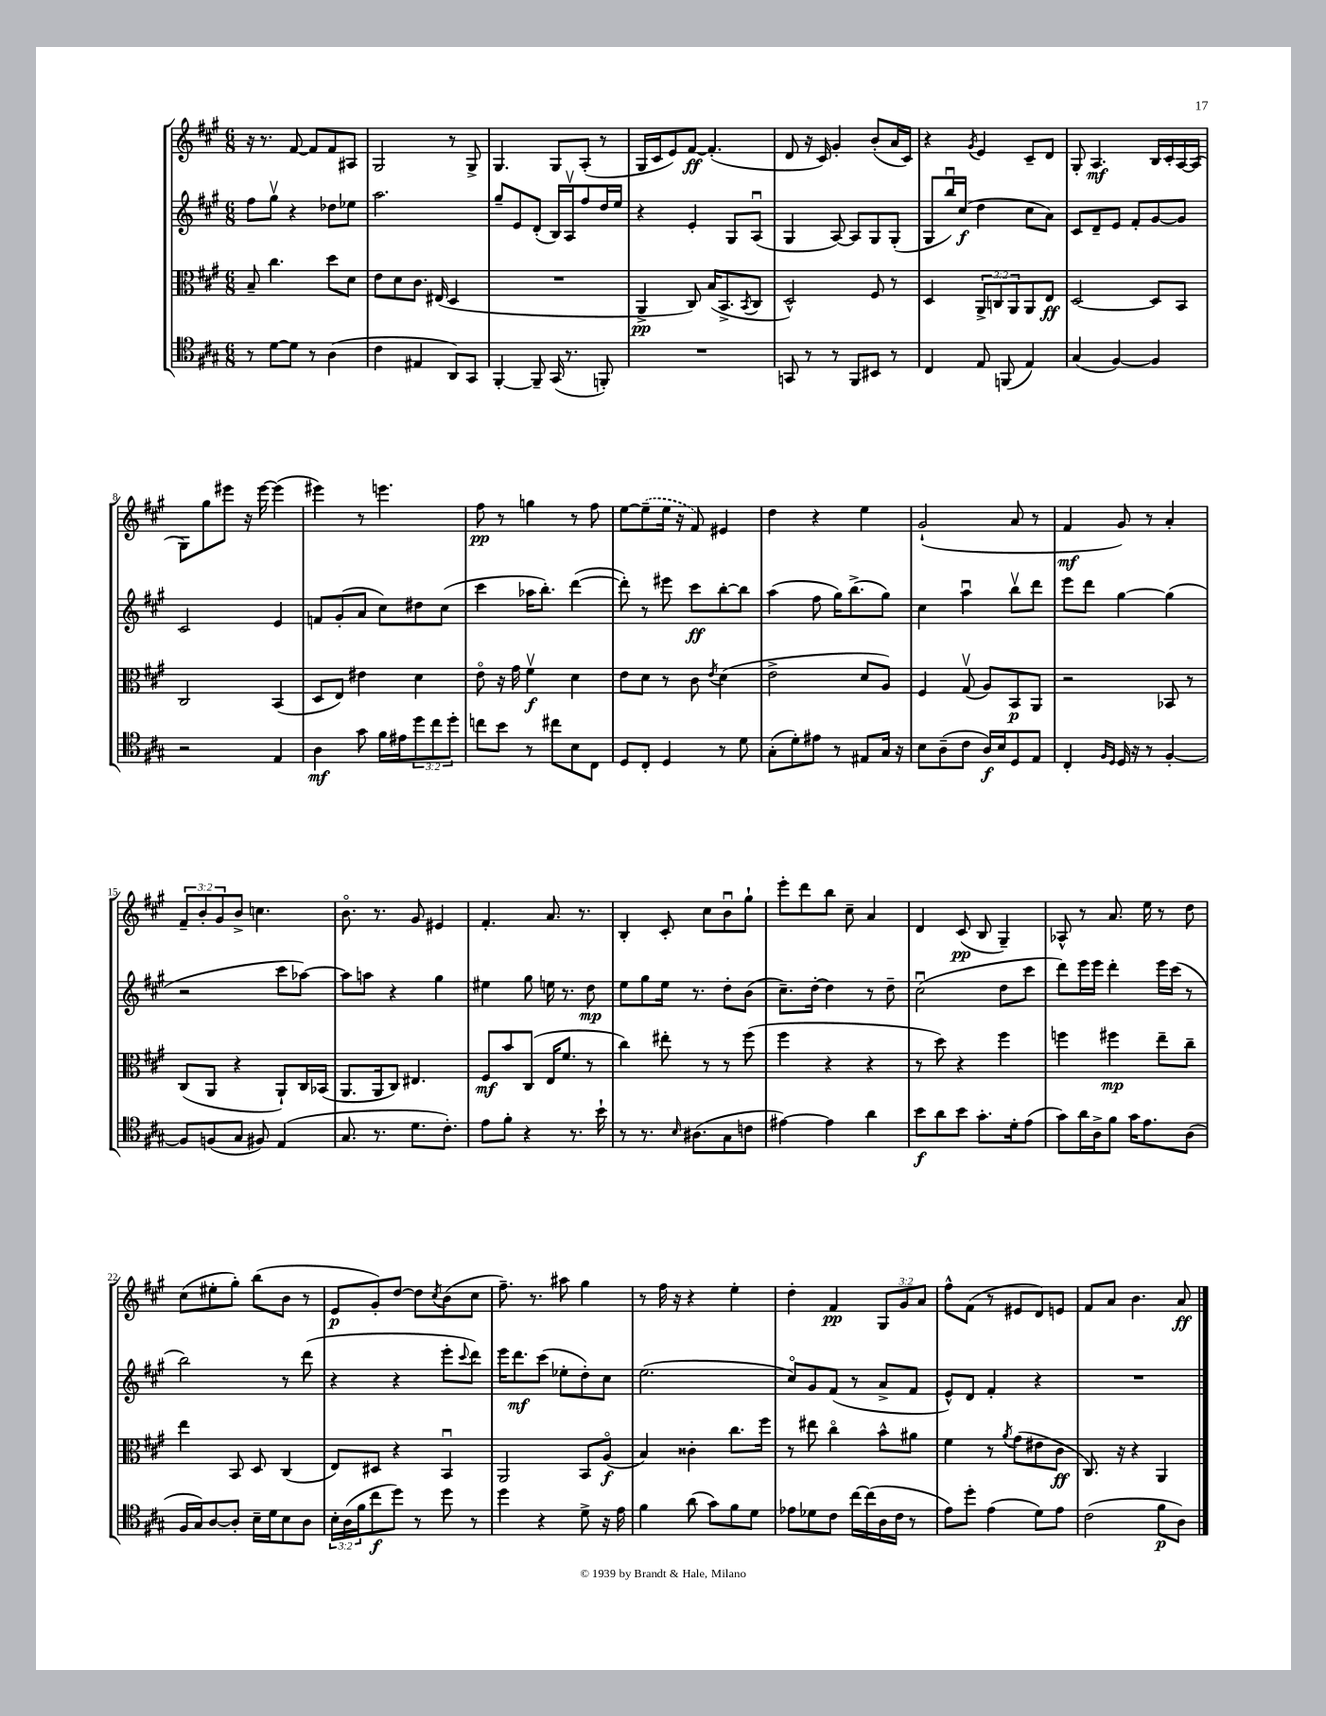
<<
\new StaffGroup <<
\new Staff = "s0" {
    \clef treble \key a \major \numericTimeSignature \time 6/8 \override Staff.TupletNumber.text = #tuplet-number::calc-fraction-text
    r16 r8. fis'8~ fis'8 fis'8 ais8 |
    gis2 r8 gis8-> |
    gis4. gis8 a8-.( r8 |
    gis16 cis'16 e'8) fis'8~\ff fis'4.-.( |
    d'8 r16 cis'16) gis'4-. b'8-.( a'16 cis'16) |
    r4 \acciaccatura { gis'8 } e'4 cis'8-- d'8 |
    gis8-. a4.\mf b16 cis'16-. a16~ a16( |
    gis8) gis''8 eis'''8 r16 eis'''16~ eis'''4( |
    eis'''4) r8 e'''4. |
    fis''8\pp r8 g''4 r8 fis''8 |
    e''8~ \once \slurDashed e''8--( e''16 r16 fis'8) eis'4 |
    d''4 r4 e''4 |
    gis'2-!( a'8 r8 |
    fis'4\mf gis'8) r8 a'4-. |
    \tuplet 3/2 { fis'8-- b'8-. gis'8 } b'8-> c''4. |
    b'8.\flageolet r8. gis'8 eis'4 |
    fis'4.-. a'8. r8. |
    b4-. cis'8-. cis''8 b'8\downbow gis''8-! |
    e'''8-. d'''8 b''8 cis''8-- a'4 |
    d'4 cis'8\pp( b8 gis4--) |
    aes8-^ r8 a'8. e''16 r8 d''8 |
    cis''8( eis''8-. gis''8-.) b''8( b'8 r8 |
    e'8\p gis'8-.) d''8~ d''8 \acciaccatura { cis''8 } b'8( cis''8 |
    fis''8.--) r8. ais''8 gis''4 |
    r8 fis''16 r16 r4 e''4-. |
    d''4-. fis'4\pp \tuplet 3/2 { gis8 gis'8 a'8 } |
    fis''8-^ fis'8( r8 eis'8 d'8) e'8 |
    fis'8 a'8 b'4. a'8\ff \bar "|." |
}
\new Staff = "s1" {
    \clef treble \key a \major \numericTimeSignature \time 6/8
    fis''8 gis''8\upbow r4 des''8 ees''8 |
    a''2. |
    gis''8-- e'8 d'8-.( b16) a16\upbow fis''8 d''16 e''16 |
    r4 e'4-. gis8 a8\downbow( |
    gis4 a8~) a8 gis8 gis8-.( |
    gis8 b''16\downbow) cis''16\f( d''4 cis''8 a'8) |
    cis'8 d'8-- e'8 fis'8-. gis'8~ gis'8 |
    cis'2 e'4 |
    f'8 gis'8-.( a'8 cis''8) dis''8 cis''8( |
    cis'''4 aes''16 b''8.-.) d'''4~( |
    d'''8-.) r8 eis'''8 cis'''8\ff b''8~-. b''8 |
    a''4( fis''8 gis''16) b''8.->( gis''8) |
    cis''4 a''4\downbow b''8\upbow d'''8 |
    e'''8 d'''8 gis''4~ gis''4( |
    r2 cis'''8 aes''8~) |
    aes''8 a''8 r4 gis''4 |
    eis''4 gis''8 e''16 r8. d''8\mp |
    e''8 gis''8 e''16 r8. d''8-. b'8( |
    cis''8.--) d''16~-. d''4 r8 d''8-- |
    cis''2\downbow( d''8 cis'''8 |
    d'''8) e'''16 e'''16 d'''4-. e'''16 cis'''16( r8 |
    b''2) r8 d'''8( |
    r4 r4 e'''8-. \appoggiatura { cis'''8 } d'''8) |
    e'''16 d'''8.\mf cis'''8( ees''8-. d''8-.) cis''8 |
    e''2.( |
    cis''8\flageolet) gis'8 fis'8( r8 a'8-> fis'8 |
    e'8-^) d'8 fis'4-. r4 |
    R2. \bar "|." |
}
\new Staff = "s2" {
    \clef alto \key a \major \numericTimeSignature \time 6/8 \override Staff.TupletNumber.text = #tuplet-number::calc-fraction-text
    b8-- cis''4. d''8 d'8 |
    e'8 d'8 cis'8. eis16( d4 |
    R2. |
    a,4->\pp cis8) b16( b,8.-> \acciaccatura { b,8 } cis8 |
    d2-^) fis8 r8 |
    d4 \tuplet 3/2 { a,8-> c8 a,8 } a,8 e8\ff |
    d2~ d8 b,8 |
    cis2 b,4( |
    d8 e8) eis'4 d'4 |
    e'8\flageolet r16 gis'16 fis'4\upbow\f d'4 |
    e'8 d'8 r8 cis'8 \acciaccatura { e'8 } d'4( |
    e'2-> d'8 a8) |
    fis4 gis8\upbow( a8) b,8\p a,8 |
    r2 bes,8 r8 |
    cis8( a,8 r4 a,8-!) cis16 bes,16( |
    a,8. a,16 cis8) eis4. |
    fis8\mf b'8 cis8( e16 fis'8. r8 |
    cis''4) eis''8-. r8 r8 fis''8( |
    fis''4 r4 r4 |
    r8 d''8) r4 fis''4 |
    f''4 fis''4\mp e''8-- cis''8-- |
    e''4 b,8 d8 cis4( |
    e8) dis8 r4 b,4\downbow |
    a,2 b,8 a8\flageolet\f( |
    b4) cisis'4-. cis''8. fis''16 |
    r8 eis''8 cis''4\flageolet b'8-^ ais'8 |
    fis'4 r8 \acciaccatura { a'8 } gis'8( eis'8 cis'8\ff |
    cis8.) r16 r4 a,4 \bar "|." |
}
\new Staff = "s3" {
    \clef tenor \key a \major \numericTimeSignature \time 6/8 \override Staff.TupletNumber.text = #tuplet-number::calc-fraction-text
    r8 d'8~ d'8 r8 a4( |
    cis'4 eis4 a,8) gis,8 |
    fis,4~-. fis,8-- gis,16( r8. f,8-.) |
    R2. |
    g,8 r8 r8 fis,8 bis,8 r8 |
    cis4 e8 f,8( e4) |
    gis4( fis4~) fis4 |
    r2 e4 |
    a4\mf gis'8 fis'16 eis'16 \tuplet 3/2 { d''8 cis''8 d''8-. } |
    c''8 b'8 r8 cis''8 b8 cis8 |
    d8 cis8-. d4 r8 d'8 |
    gis8-.( d'8-.) eis'8 r8 eis8 gis16 r16 |
    b8 a8--( cis'8 a16\f) b16 d8 e8 |
    cis4-. \grace { fis16 d16 } d16 r16 r8 fis4~-. |
    fis8 f8( gis8 fis8) e4( |
    gis8. r8. d'8. cis'8.-.) |
    e'8 fis'8-. r4 r8. b'16-! |
    r8 r8. \grace { b16 } ais8.( gis8 c'8 |
    eis'4~) eis'4 a'4 |
    b'8\f a'8 b'8 gis'8.-. d'16-. e'8( |
    gis'8) a'16 a16-> fis'8 gis'16 e'8. a8( |
    fis16 gis16) a8~ a8-. b16-- d'16 b8 a8 |
    \tuplet 3/2 { b16-. a16( fis'16 } cis''8\f d''8) r8 d''8 r8 |
    d''4 r4 d'8-> r16 e'16 |
    fis'4 a'8( gis'8) fis'8 d'8 |
    ees'8 des'8 cis'8 cis''16~ cis''16( a16 cis'16 r8 |
    e'8) d''8-. e'4( d'8) e'8 |
    cis'2( fis'8\p a8) \bar "|." |
}
>>
>>
